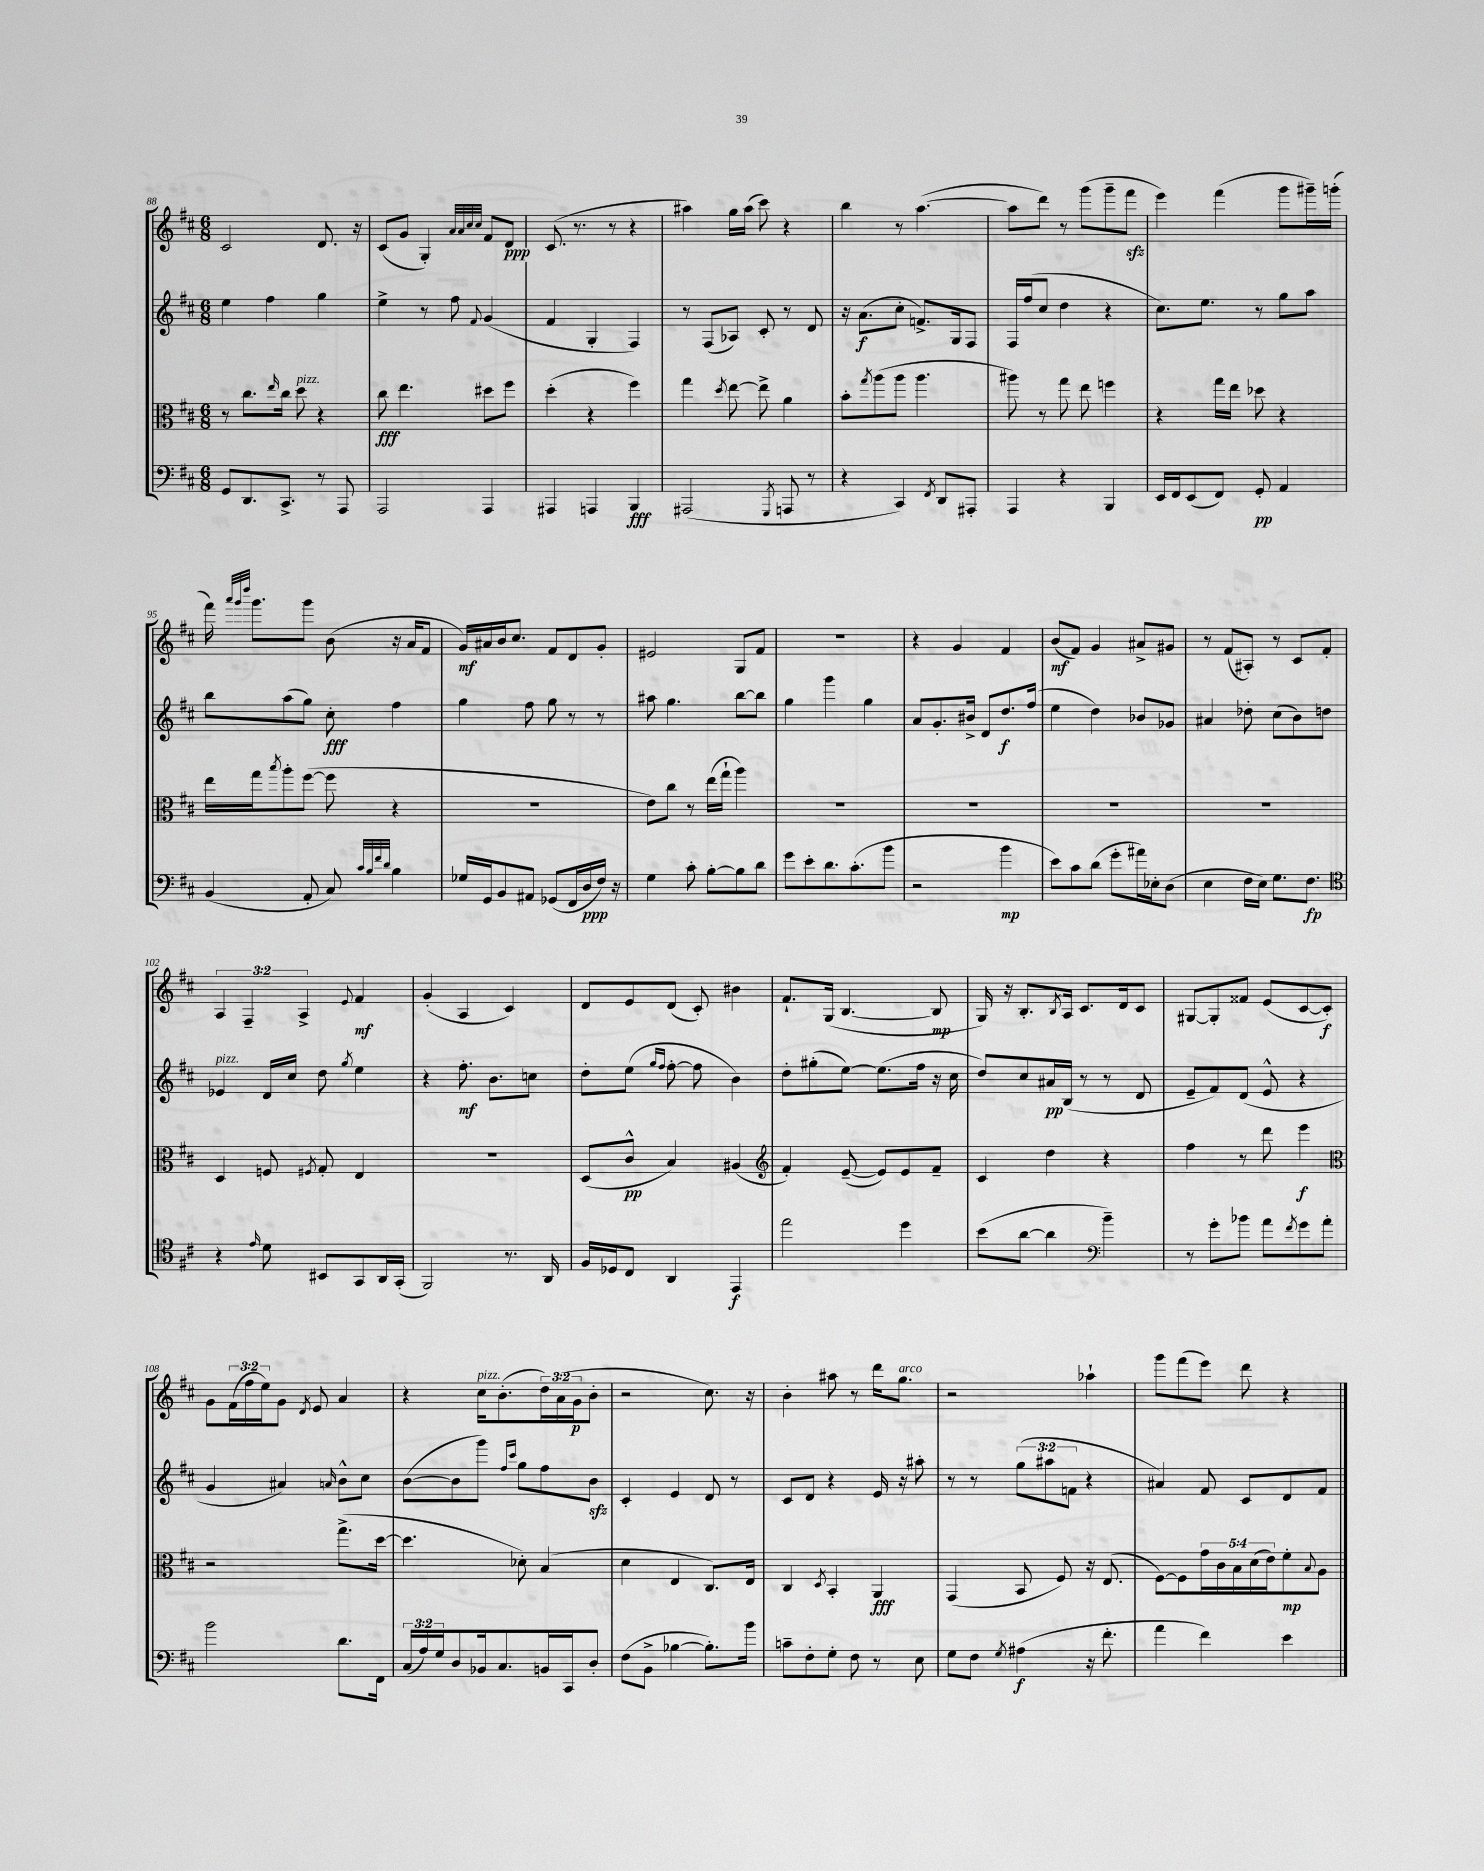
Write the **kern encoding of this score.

**kern	**dynam	**kern	**dynam	**kern	**dynam	**kern	**dynam
*part4	*part4	*part3	*part3	*part2	*part2	*part1	*part1
*staff4	*staff4	*staff3	*staff3	*staff2	*staff2	*staff1	*staff1
*clefF4	*	*clefC3	*	*clefG2	*	*clefG2	*
*k[f#c#]	*	*k[f#c#]	*	*k[f#c#]	*	*k[f#c#]	*
*M6/8	*	*M6/8	*	*M6/8	*	*M6/8	*
=88	=88	=88	=88	=88	=88	=88	=88
8GG/L	.	8r	.	4ee\	.	2c#/	.
8.DD/	.	8.cc#\L	.	.	.	.	.
.	.	.	.	4ff#\	.	.	.
.	.	16qqee/	.	.	.	.	.
8.CC#^/J	.	16cc#\Jk	.	.	.	.	.
!	!	!LO:TX:a:i:t=pizz.	!	!	!	!	!
.	.	8dd\	.	.	.	.	.
8r	.	4r	.	4gg\	.	8.d/	.
8AAA/	.	.	.	.	.	.	.
.	.	.	.	.	.	16r	.
=89	=89	=89	=89	=89	=89	=89	=89
2AAA/	.	8cc#\	fff	4ee^\	.	(8c#/L	.
.	.	4.ee\	.	.	.	8g/J	.
.	.	.	.	8r	.	4G'/)	.
.	.	.	.	8ff#\	.	.	.
.	.	.	.	.	.	32qqa/LLL	.
.	.	.	.	.	.	32qqa/	.
.	.	.	.	.	.	32qqcc#/	.
.	.	.	.	8qqf#/	.	32qqcc#/JJJ	.
4AAA/	.	8dd#X\L	.	(4g/	.	8f#/L	.
.	.	8ff#\J	.	.	.	8d/J	ppp
=90	=90	=90	=90	=90	=90	=90	=90
4AAA#X/	.	(4dd'\	.	4f#/	.	(8.c#/	.
.	.	.	.	.	.	8.r	.
4AAAn/	.	4r	.	4G'/	.	.	.
.	.	.	.	.	.	8r	.
4BBB/	fff	4ff#\)	.	4F#/)	.	4r	.
=91	=91	=91	=91	=91	=91	=91	=91
(2AAA#X/	.	4gg\	.	8r	.	4aa#X\)	.
.	.	.	.	(8F#/L	.	.	.
.	.	8qdd/	.	.	.	.	.
.	.	[8ee\	.	8A-X/J)	.	16gg\LL	.
.	.	.	.	.	.	(16aa#\JJ	.
.	.	8ee^\]	.	8c#'/	.	8ccc#\)	.
8qGGG/	.	.	.	.	.	.	.
8AAAn/	.	4a\	.	8r	.	4r	.
8r	.	.	.	8d/	.	.	.
=92	=92	=92	=92	=92	=92	=92	=92
4r	.	8b'\L	.	16r	.	4bb\	.
.	.	.	.	(8.a\L	f	.	.
.	.	8qgg/	.	.	.	.	.
.	.	(8aa\	.	.	.	.	.
4CC#/)	.	8aa\J	.	8cc#'\J	.	8r	.
.	.	4.aa\	.	8.fn^/L)	.	([4.aa\	.
8qFF#/	.	.	.	.	.	.	.
8DD/L	.	.	.	.	.	.	.
.	.	.	.	16G/k	.	.	.
8AAA#X'/J	.	.	.	8F#/J	.	.	.
=93	=93	=93	=93	=93	=93	=93	=93
4AAA/	.	8aa#X\)	.	16F#/LL	.	8aa\L]	.
.	.	.	.	(16ff#/J	.	.	.
.	.	8r	.	8cc#/J	.	8ddd\J)	.
4r	.	8gg\	.	4dd\	.	8r	.
.	.	8ee\	.	.	.	(8ggg\L	.
4BBB/	.	4ffn\	.	4r	.	8ggg~\	.
.	.	.	.	.	.	8fff#zz\J	.
=94	=94	=94	=94	=94	=94	=94	=94
16EE/LL	.	4r	.	8.cc#\L)	.	4eee\)	.
16FF#/J	.	.	.	.	.	.	.
(8EE/	.	.	.	.	.	.	.
.	.	.	.	8.ee\J	.	.	.
8FF#/J)	.	16gg\LL	.	.	.	(4fff#\	.
.	.	16ee\JJ	.	.	.	.	.
8GG'/	pp	8dd-X\	.	8r	.	.	.
4AA/	.	4r	.	8gg\L	.	8ggg\L	.
.	.	.	.	8aa\J	.	16ggg#X~\L)	.
.	.	.	.	.	.	(16gggn'\JJ	.
!!LO:LB:g=z
=95	=95	=95	=95	=95	=95	=95	=95
(4BB/	.	16ee\LL	.	8bb\L	.	16fff#\)	.
.	.	.	.	.	.	32qqaaa/LLL	.
.	.	.	.	.	.	32qqggg/	.
.	.	.	.	.	.	32qqdddd/JJJ	.
.	.	16gg\J	.	.	.	8.ggg\L	.
.	.	8qbb/	.	.	.	.	.
.	.	8aa'\	.	(8aa\	.	.	.
8AA'/	.	([8ff#\J	.	8gg\J)	.	8ggg\J	.
8C#/)	.	8ff#\]	.	8cc#'\	fff	(8b\	.
32qqc#/LLL	.	.	.	.	.	.	.
32qqB/	.	.	.	.	.	.	.
32qqf#/	.	.	.	.	.	.	.
32qqd/JJJ	.	.	.	.	.	.	.
4B\	.	4r	.	4ff#\	.	16r	.
.	.	.	.	.	.	16a/KL	.
.	.	.	.	.	.	8f#/J	.
=96	=96	=96	=96	=96	=96	=96	=96
16G-X/LL	.	2.r	.	4gg\	.	16g/LL)	mf
16GG/J	.	.	.	.	.	16a#X/	.
8BB/	.	.	.	.	.	16b/J	.
.	.	.	.	.	.	8.cc#/J	.
8AA#X/J	.	.	.	8ff#\	.	.	.
(8GG-X/L	.	.	.	8gg\	.	8f#/L	.
16FF#/L	.	.	.	8r	.	8d/	.
16D/	ppp	.	.	.	.	.	.
16F#/JJ)	.	.	.	8r	.	8g'/J	.
16r	.	.	.	.	.	.	.
=97	=97	=97	=97	=97	=97	=97	=97
4G\	.	8e\L)	.	8aa#X\	.	2e#X/	.
.	.	8cc#\J	.	4.gg\	.	.	.
8c#'\	.	8r	.	.	.	.	.
[8B'\L	.	(16ee\LL	.	.	.	.	.
.	.	16gg`\JJ	.	.	.	.	.
8B\]	.	4aa\)	.	[8bb\L	.	8G/L	.
8d\J	.	.	.	8bb\J]	.	8f#/J	.
=98	=98	=98	=98	=98	=98	=98	=98
8g\L	.	2.r	.	4gg\	.	2.r	.
8e'\	.	.	.	.	.	.	.
8.d\	.	.	.	4ggg\	.	.	.
(8.c#'\	.	.	.	.	.	.	.
.	.	.	.	4gg\	.	.	.
8b\J	.	.	.	.	.	.	.
=99	=99	=99	=99	=99	=99	=99	=99
2r	.	2.r	.	8a/L	.	4r	.
.	.	.	.	8.g'/	.	.	.
.	.	.	.	.	.	4g/	.
.	.	.	.	16b#X^/Jk	.	.	.
.	.	.	.	8d/L	.	.	.
4b\	mp	.	.	8.dd/	f	4f#/	.
.	.	.	.	(16ff#/Jk	.	.	.
=100	=100	=100	=100	=100	=100	=100	=100
8e\L)	.	2.r	.	4ee\	.	(8b/L	mf
8c#\	.	.	.	.	.	8f#/J)	.
(8d\J	.	.	.	4dd\)	.	4g/	.
8g'\L	.	.	.	.	.	.	.
16a#X\L)	.	.	.	8b-X/L	.	8a#X^/L	.
16E-X'\J	.	.	.	.	.	.	.
(8D\J	.	.	.	8g-X/J	.	8g#X/J	.
=101	=101	=101	=101	=101	=101	=101	=101
4E\	.	2.r	.	4a#X/	.	8r	.
.	.	.	.	.	.	(8f#/L	.
16F#\LL	.	.	.	8dd-X'\	.	8A#X'/J)	.
16E\JJ)	.	.	.	.	.	.	.
8.G\L	.	.	.	(8cc#\L	.	8r	.
.	.	.	.	8b\)	.	8c#/L	.
8.F#\J	fp	.	.	.	.	.	.
.	.	.	.	8ddn\J	.	8f#'/J	.
!!LO:LB:g=z
=102	=102	=102	=102	=102	=102	=102	=102
*clefC4	*	*	*	*	*	*	*
!	!	!	!	!LO:TX:a:i:t=pizz.	!	!	!
4r	.	4D/	.	4e-X/	.	6A/	.
.	.	.	.	.	.	6F#~/	.
16qqe/	.	.	.	.	.	.	.
8d\	.	8Fn/	.	16d/LL	.	.	.
.	.	.	.	16cc#/JJ	.	.	.
.	.	.	.	.	.	6A^/	.
.	.	8qF#X/	.	.	.	.	.
8BB#X/L	.	8G'/	.	8dd\	.	.	.
.	.	.	.	8qgg/	.	8qqe/	.
8GG/	.	4E/	.	4ee\	.	4f#/	mf
16AA/L	.	.	.	.	.	.	.
(16GG'/JJ	.	.	.	.	.	.	.
=103	=103	=103	=103	=103	=103	=103	=103
2FF#/)	.	2.r	.	4r	.	(4g'/	.
.	.	.	.	8.ff#'\	mf	4A/	.
.	.	.	.	8.b\L	.	.	.
8.r	.	.	.	.	.	4c#/)	.
.	.	.	.	8ccn\J	.	.	.
16AA/	.	.	.	.	.	.	.
=104	=104	=104	=104	=104	=104	=104	=104
16F#/LL	.	(8D/L	.	8dd'\L	.	8d/L	.
16D-X/J	.	.	.	.	.	.	.
8C#/J	.	8c#^^/J	pp	(8ee\J	.	8e/	.
.	.	.	.	16qqgg/LL	.	.	.
.	.	.	.	16qqff#/JJ	.	.	.
4AA/	.	4B/)	.	[8ff#'\	.	(8d/J	.
.	.	.	.	8ff#\]	.	8c#'/)	.
4EE/	f	(4A#X/	.	4b\)	.	4b#X\	.
=105	=105	=105	=105	=105	=105	=105	=105
*	*	*clefG2	*	*	*	*	*
2ee\	.	4f#'/)	.	8dd'\L	.	8.f#`/L	.
.	.	.	.	(8gg#X'\	.	.	.
.	.	.	.	.	.	(16G/Jk	.
.	.	([8e~/	.	[8ee\J)	.	[4.B/	.
.	.	8e/L])	.	(8.ee\L]	.	.	.
4dd\	.	8e/	.	.	.	.	.
.	.	.	.	16ff#\Jk	.	.	.
.	.	8f#~/J	.	16r	.	8B/]	mp
.	.	.	.	16cc#\	.	.	.
=106	=106	=106	=106	=106	=106	=106	=106
(8b\L	.	4c#/	.	8dd/L)	.	16G/)	.
.	.	.	.	.	.	16r	.
[8a\J	.	.	.	8cc#/	.	8.B'/L	.
4a\]	.	4dd\	.	16a#X/L	pp	.	.
.	.	.	.	.	.	8qB/	.
.	.	.	.	(16B/JJ	.	16A/Jk	.
.	.	.	.	8r	.	8.c#/L	.
*clefF4	*	*	*	*	*	*	*
4b~\)	.	4r	.	8r	.	.	.
.	.	.	.	.	.	16d/k	.
.	.	.	.	8d/	.	8c#/J	.
=107	=107	=107	=107	=107	=107	=107	=107
8r	.	4ff#\	.	8e~/L	.	[8G#X/L	.
8g'\L	.	.	.	8f#/)	.	8G#'/]	.
8b-X\J	.	8r	.	(8d/J	.	8f##X/J	.
8a\L	.	8ddd\	.	8e^^/	.	(8e/L	.
8qf#/	.	.	.	.	.	.	.
8g\	.	4eee\	f	4r	.	[8c#/	.
8a'\J	.	.	.	.	.	8c#'/J])	f
!!LO:LB:g=z
=108	=108	=108	=108	=108	=108	=108	=108
*	*	*clefC3	*	*	*	*	*
2b\	.	2r	.	4g/	.	8g\L	.
.	.	.	.	.	.	(24f#\L	.
.	.	.	.	.	.	24ff#\	.
.	.	.	.	.	.	24ee\J)	.
.	.	.	.	4a#X/)	.	8g\J	.
.	.	.	.	.	.	8qd/	.
.	.	.	.	.	.	8e/	.
.	.	.	.	16qqan/	.	.	.
8.d\L	.	(8.gg^\L	.	8b^^\L	.	4a/	.
.	.	.	.	8cc#\J	.	.	.
16FF#\Jk	.	[16dd\Jk	.	.	.	.	.
=109	=109	=109	=109	=109	=109	=109	=109
(24C#/LL	.	4.dd\]	.	([8b\L	.	4r	.
24A/)	.	.	.	.	.	.	.
24G/J	.	.	.	.	.	.	.
8D/	.	.	.	8b\]	.	.	.
!	!	!	!	!	!	!LO:TX:a:i:t=pizz.	!
16BB-X/k	.	.	.	8ggg\J)	.	16cc#\KL	.
8.C#/	.	.	.	.	.	(8.b'\	.
.	.	.	.	16qqff#/LL	.	.	.
.	.	.	.	16qqccc#/JJ	.	.	.
.	.	8d-X'\)	.	8gg\L	.	.	.
16BBn/L	.	(4B/	.	8ff#\	.	24dd\L)	.
.	.	.	.	.	.	(24a\	.
16CC#/J	.	.	.	.	.	.	.
.	.	.	.	.	.	24g\J	p
8D'/J	.	.	.	8bzz\J	.	8b'\J	.
=110	=110	=110	=110	=110	=110	=110	=110
(8F#\L	.	4d\	.	4c#'/	.	2r	.
8BB^\J	.	.	.	.	.	.	.
[4B-X\	.	4E/	.	4e/	.	.	.
8.B-'\L])	.	8.C#/L)	.	8d/	.	8.cc#\)	.
.	.	.	.	8r	.	.	.
16b\Jk	.	16E/Jk	.	.	.	16r	.
=111	=111	=111	=111	=111	=111	=111	=111
8cn~\L	.	4C#/	.	8c#/L	.	4b'\	.
8F#'\	.	.	.	8d/J	.	.	.
.	.	8qD/	.	.	.	.	.
8G'\J	.	4BB'/	.	4r	.	8aa#X\	.
8F#\	.	.	.	.	.	8r	.
8r	.	4AA/	fff	16e/	.	16ddd\KL	.
!	!	!	!	!	!	!LO:TX:a:i:t=arco	!
.	.	.	.	16r	.	8.gg\J	.
8E\	.	.	.	8aa#X'\	.	.	.
=112	=112	=112	=112	=112	=112	=112	=112
8G\L	.	(4GG/	.	8r	.	2r	.
8F#\J	.	.	.	8r	.	.	.
8qG/	.	.	.	.	.	.	.
(4A#X\	f	8BB/	.	(12gg\L	.	.	.
.	.	.	.	12aa#X\	.	.	.
.	.	8F#/)	.	.	.	.	.
.	.	.	.	12fn\J	.	.	.
16r	.	16r	.	4r	.	4aa-X`\	.
8.f#'\	.	(8.E/	.	.	.	.	.
=113	=113	=113	=113	=113	=113	=113	=113
4a\	.	[8F#\L)	.	4a#X/)	.	8ggg\L	.
.	.	8F#\]	.	.	.	(8fff#\	.
4f#\)	.	20g\L	.	8f#/	.	8eee\J)	.
.	.	20c#\	.	.	.	.	.
.	.	20B\	.	.	.	.	.
.	.	.	.	8c#/L	.	8ddd\	.
.	.	(20d\	.	.	.	.	.
.	.	20e\J)	.	.	.	.	.
4e\	.	8f#'\	mp	8d/	.	4r	.
.	.	8qqB/	.	.	.	.	.
.	.	8A\J	.	8f#/J	.	.	.
==	==	==	==	==	==	==	==
*-	*-	*-	*-	*-	*-	*-	*-
